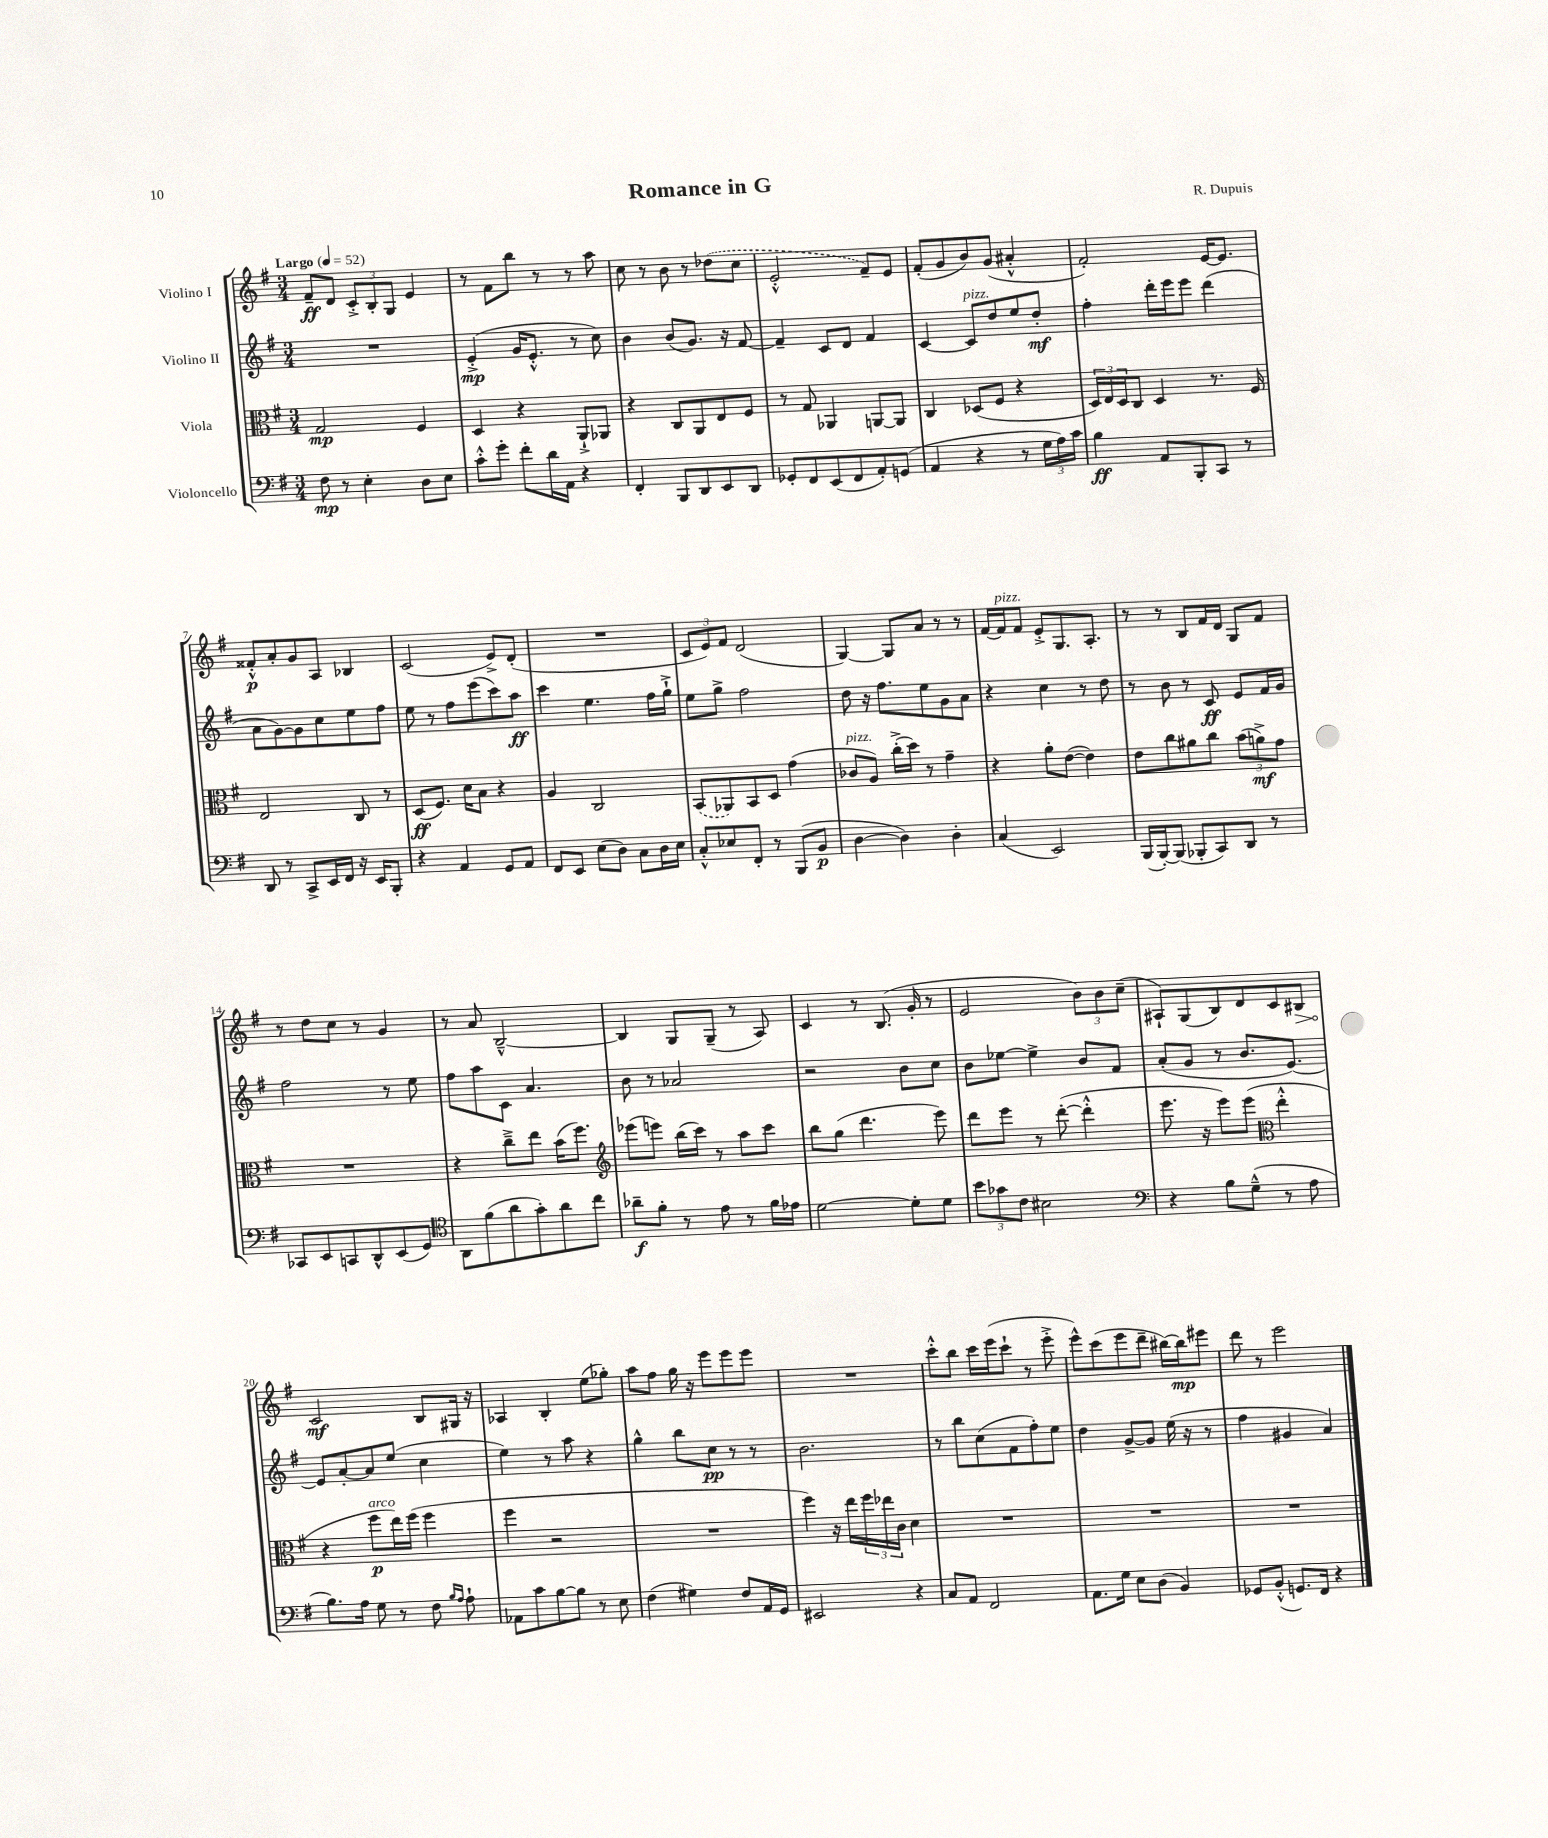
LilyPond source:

\header { title = "Romance in G" composer = "R. Dupuis" }
<<
\new StaffGroup <<
\new Staff = "s0" \with { instrumentName = "Violino I" } {
    \clef treble \key g \major \numericTimeSignature \time 3/4 \tempo "Largo" 4 = 52
    fis'8--\ff d'8 \tuplet 3/2 { c'8-.-> b8-. g8 } e'4 |
    r8 fis'8 b''8 r8 r8 a''8 |
    c''8 r8 b'8 r8 \once \slurDashed des''8( c''8 |
    e'2-.-^ fis'8--) e'8 |
    fis'8-.( g'8 b'8) g'8( ais'4-.-^ |
    fis'2-.) e'16~ e'8. |
    fisis'8-.-^\p a'8-. g'8 a8 bes4 |
    c'2( e'8->) d'8-.( |
    R2. |
    \tuplet 3/2 { c'8 e'8) fis'8 } d'2( |
    g4~) g8 a'8 r8 r8 |
    fis'16~ fis'16^\markup { \italic "pizz." } fis'8 e'8-.-> g8. a8.-. |
    r8 r8 b8 fis'16 d'16 g8 fis'8 |
    r8 d''8 c''8 r8 g'4 |
    r8 a'8 b2~---^ |
    b4 g8 g8--( r8 a8) |
    c'4 r8 b8.( g'16-. r8 |
    e'2 \tuplet 3/2 { b'8) b'8 c''8--( } |
    ais8-!) g8( b8) d'8 c'8 \once \override Hairpin.circled-tip = ##t bis8\> |
    c'2\mf\! b8 gis16 r16 |
    aes4 b4-. e''8( ges''8-.) |
    a''8 fis''8 g''16 r16 e'''8 e'''8 e'''8 |
    R2. |
    c'''8-.-^ b''8 c'''16 e'''16( c'''8-! r8 e'''8-.-> |
    e'''8-^) c'''8( e'''8 d'''8-- bis''16~) bis''16\mp eis'''8 |
    d'''8 r8 e'''2 \bar "|." |
}
\new Staff = "s1" \with { instrumentName = "Violino II" } {
    \clef treble \key g \major \numericTimeSignature \time 3/4
    R2. |
    e'4-.->\mp( g'16 e'8.-.-^ r8 c''8) |
    b'4 b'8( g'8.) r16 fis'8~ |
    fis'4-- c'8 d'8 fis'4 |
    c'4~ c'8^\markup { \italic "pizz." } d''8 e''8 d''8-.\mf |
    fis''4-. d'''16-. e'''16 e'''8 d'''4( |
    a'8 g'8~) g'8 c''8 e''8 fis''8 |
    e''8 r8 fis''8 e'''8( c'''8) a''8\ff |
    c'''4 e''4. fis''16 g''16-!-> |
    e''8 g''8-> fis''2 |
    d''8 r16 fis''8. e''8 g'8 a'8 |
    r4 c''4 r8 d''8 |
    r8 b'8 r8 c'8\ff e'8 fis'16 g'16 |
    fis''2 r8 e''8 |
    fis''8 a''8 c'8 a'4. |
    b'8 r8 aes'2 |
    r2 b'8 c''8 |
    b'8 ees''8~ ees''4-> b'8 fis'8 |
    a'8-.( g'8 r8 b'8. e'8.~) |
    e'8 a'8~-. a'8 e''8( c''4 |
    e''4) r8 a''8 r4 |
    g''4-^ b''8 c''8\pp r8 r8 |
    b'2. |
    r8 b''8 c''8( fis'8 fis''8-.) e''8 |
    d''4 g'8~-> g'8 e''16( r16 r8 |
    fis''4 gis'4 a'4) \bar "|." |
}
\new Staff = "s2" \with { instrumentName = "Viola" } {
    \clef alto \key g \major \numericTimeSignature \time 3/4
    g2\mp fis4 |
    d4 r4 a,8-!-> aes,8 |
    r4 c8 a,8 e8 fis8 |
    r8 g8 aes,4 a,8~ a,8 |
    c4 des8( fis8 r4 |
    \tuplet 3/2 { d16) e16 d16 } c8 d4 r8. fis16 |
    e2 c8 r8 |
    d8\ff( fis8.) d'16 b8 r4 |
    a4 c2 |
    \once \slurDashed b,8( aes,8) b,8 d8 g'4( |
    ces'8^\markup { \italic "pizz." } a8) c''16-.->( d''16) r8 g'4-- |
    r4 a'8-. e'8~( e'4) |
    e'8 c''8 ais'8 c''8 \tuplet 3/2 { b'8( a'8->\mf) g'8 } |
    R2. |
    r4 c''8---> e''8 b'16( fis''8.) |
    \clef treble ees'''8( e'''8) b''16( c'''16) r8 a''8 c'''8 |
    b''8 g''8( d'''4. e'''8) |
    d'''8 e'''8 r8 d'''8~-.( d'''4-.-^ |
    e'''8. r16 e'''8) e'''8( \clef alto e''4-.-^ |
    r4 fis''8\p^\markup { \italic "arco" } e''16) fis''16( fis''4 |
    fis''4 r2 |
    R2. |
    fis''4) r16 e''16 \tuplet 3/2 { fis''16 ees''16 c'16 } d'4 |
    R2. |
    R2. |
    R2. \bar "|." |
}
\new Staff = "s3" \with { instrumentName = "Violoncello" } {
    \clef bass \key g \major \numericTimeSignature \time 3/4
    fis8\mp r8 e4-. d8 e8 |
    c'8-.-^ g'8-. fis'8-. d'16 a,16 r4 |
    fis,4-. b,,8 d,8 e,8 d,8 |
    ges,8-. fis,8 e,8( fis,8 a,8-.) g,8( |
    a,4 r4 r8 \tuplet 3/2 { g16 a16) c'16 } |
    b4\ff a,8 b,,8-. c,8 r8 |
    d,8 r8 c,8-> e,16 fis,16 r16 e,16 b,,8-. |
    r4 a,4 g,8 a,8 |
    fis,8 e,8 e8( d8) c8 d16 e16 |
    c8-.-^ ees8 fis,8-. r8 b,,8( b,8\p |
    d4~ d4) d4-. |
    c4( e,2) |
    b,,16( b,,16~-.) b,,8( bes,,8-. c,8) d,8 r8 |
    ces,8 e,8 c,8 d,8-^ e,8( g,8) |
    \clef tenor a,8 fis'8( a'8 g'8-.) a'8 c''8 |
    aes'8--\f fis'8-. r8 e'8 r8 fis'16 ees'16 |
    d'2~ d'8-. d'8 |
    \tuplet 3/2 { b'8 ges'8 c'8 } bis2 |
    \clef bass r4 b8 g8---^( r8 a8 |
    b8.) a16 g8 r8 fis8 \grace { b16 a16 } a8-! |
    aes,8 c'8 b8~ b8 r8 e8 |
    fis4( gis4) fis8 a,16 g,16 |
    eis,2 r4 |
    c8 a,8 fis,2 |
    a,8. g16 e8 d8( b,4) |
    ges,8 b,8-.-^( g,8.) fis,16 r4 \bar "|." |
}
>>
>>
